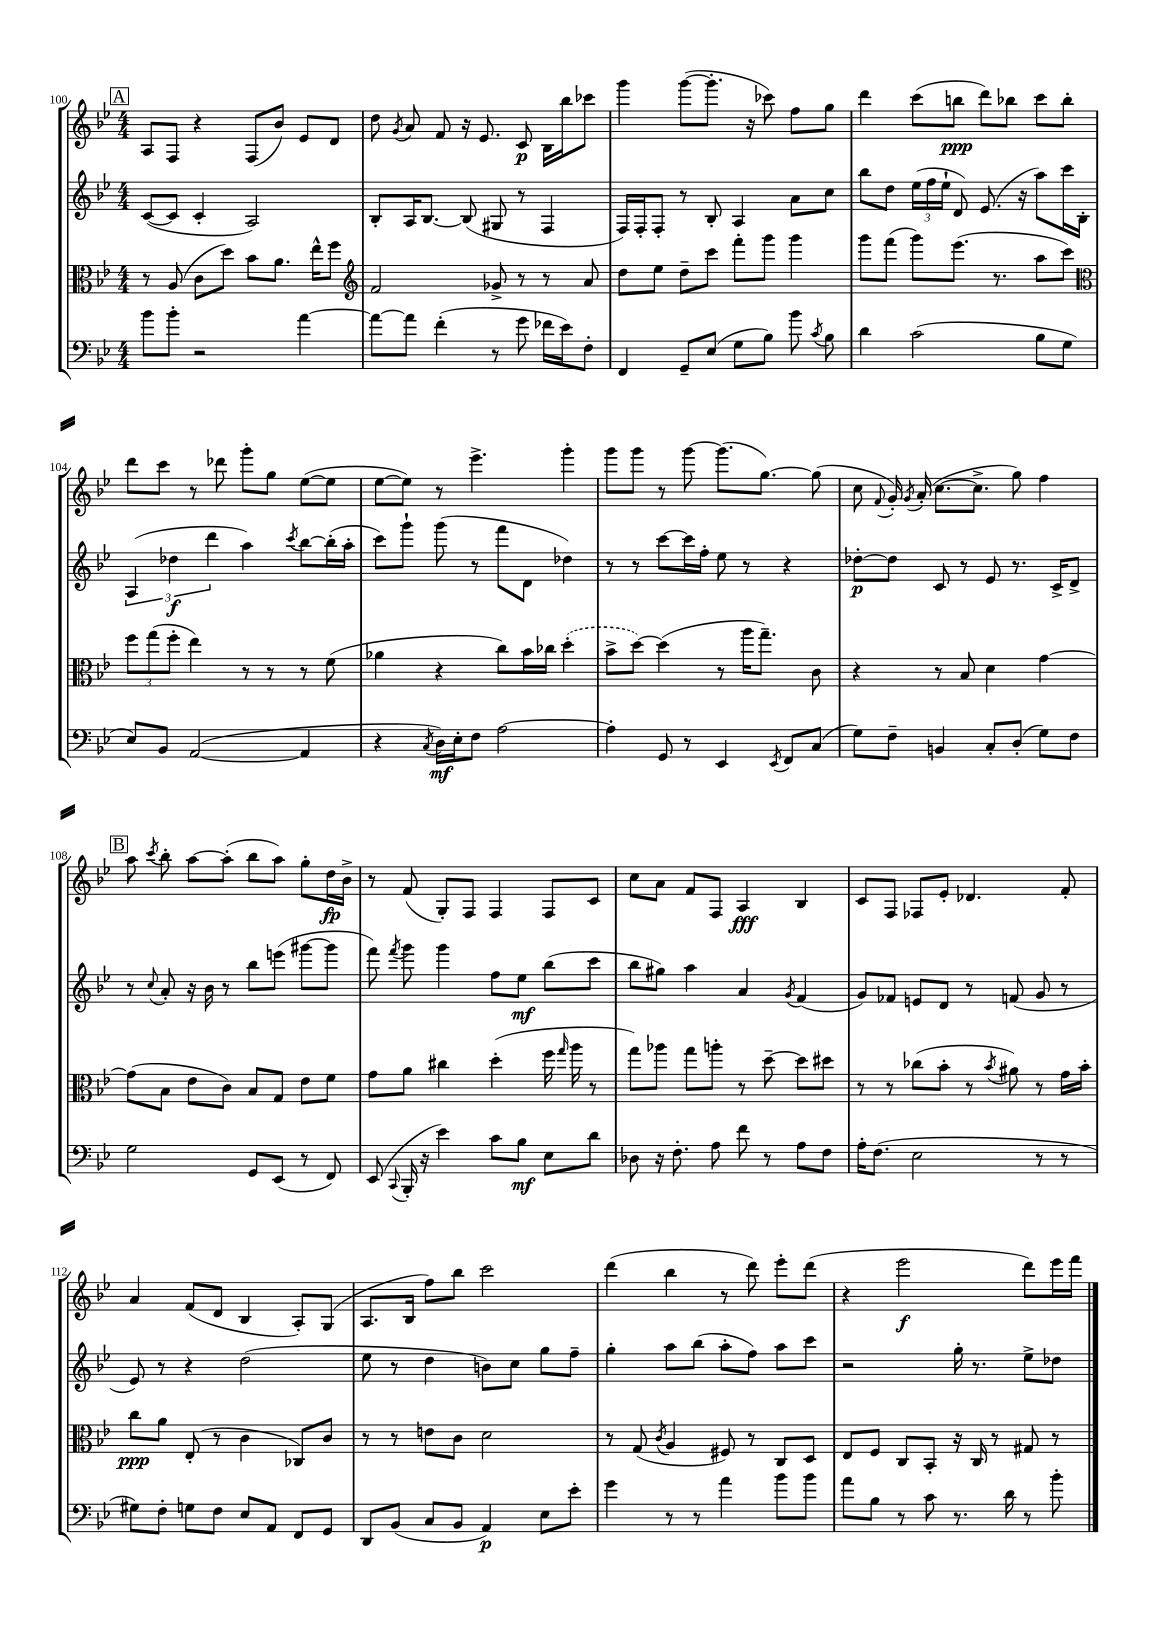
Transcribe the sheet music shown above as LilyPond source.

<<
\new StaffGroup <<
\new Staff = "s0" {
    \clef treble \key bes \major \numericTimeSignature \time 4/4
    \autoBeamOff \mark \markup { \box "A" } a8[ f8] r4 f8[( bes'8]) ees'8[ d'8] |
    d''8 \acciaccatura { g'8 } a'8 f'8 r16 ees'8. c'8\p bes16[ bes''16 ces'''8] |
    g'''4 g'''8[~( g'''8.]-. r16 ces'''8) f''8[ g''8] |
    d'''4 c'''8[( b''8]\ppp d'''8[) bes''8] c'''8[ bes''8]-. |
    d'''8[ c'''8] r8 des'''8 g'''8[-. g''8] ees''8[~( ees''8] |
    ees''8[~ ees''8]) r8 ees'''4.-> g'''4-. |
    g'''8[ g'''8] r8 g'''8~ g'''8.[( g''8.]~) g''8( |
    c''8 \appoggiatura { f'8 } g'16-.) \acciaccatura { g'8 } a'16-.( c''8.[~ c''8.]-> g''8) f''4 |
    \mark \markup { \box "B" } a''8 \acciaccatura { c'''8 } bes''8-. a''8[~ a''8]-.( bes''8[ a''8]) g''8[-. d''16\fp bes'16]-> |
    r8 f'8( g8[-.) f8] f4 f8[ c'8] |
    c''8[ a'8] f'8[ f8] a4\fff bes4 |
    c'8[ f8] fes8[ ees'8]-. des'4. f'8-. |
    a'4 f'8[( d'8] bes4 a8[-.) g8]( |
    a8.[ bes16] f''8[) bes''8] c'''2 |
    d'''4( bes''4 r8 d'''8) ees'''8[-. d'''8]( |
    r4 ees'''2\f d'''8[) ees'''16 f'''16] \bar "|." |
}
\new Staff = "s1" {
    \clef treble \key bes \major \numericTimeSignature \time 4/4
    \autoBeamOff \mark \markup { \box "A" } c'8[~( c'8] c'4-. a2) |
    bes8[-. a16 bes8.]~ bes8( gis8 r8 f4 |
    f16[) f16-. f8]-. r8 bes8-. a4 a'8[ c''8] |
    bes''8[ d''8] \tuplet 3/2 { ees''16[( f''16 ees''16]-! } d'8) ees'8.( r16 a''8[) c'''16 bes16]-. |
    \tuplet 3/2 { a4( des''4\f d'''4 } a''4) \acciaccatura { c'''8 } bes''8[~ bes''16-.( a''16]-. |
    c'''8[) g'''8]-! g'''8( r8 f'''8[ d'8] des''4) |
    r8 r8 c'''8[~ c'''16 f''16]-. ees''8 r8 r4 |
    des''8[~-.\p des''8] c'8 r8 ees'8 r8. c'16[-> d'8]-> |
    \mark \markup { \box "B" } r8 \appoggiatura { c''8 } a'8-. r16 bes'16 r8 bes''8[ e'''8]( gis'''8[~ gis'''8] |
    f'''8) \acciaccatura { f'''8 } g'''8 g'''4 f''8[ ees''8]\mf bes''8[( c'''8] |
    bes''8[ gis''8]) a''4 a'4 \acciaccatura { g'8 } f'4( |
    g'8[) fes'8] e'8[ d'8] r8 f'8( g'8 r8 |
    ees'8) r8 r4 d''2( |
    ees''8 r8 d''4 b'8[) c''8] g''8[ f''8]-- |
    g''4-. a''8[ bes''8]( a''8[-. f''8]) a''8[ c'''8] |
    r2 g''16-. r8. ees''8[-> des''8] \bar "|." |
}
\new Staff = "s2" {
    \clef alto \key bes \major \numericTimeSignature \time 4/4
    \autoBeamOff \mark \markup { \box "A" } r8 a8( c'8[ d''8]) bes'8[ a'8.] ees''16[-^ f''8] |
    \clef treble f'2 ges'8-> r8 r8 a'8 |
    d''8[ ees''8] d''8[-- c'''8] f'''8[-. g'''8] g'''4 |
    g'''8[ f'''8]( g'''8[) ees'''8.]( r8. a''8[ c'''8]) |
    \clef alto \tuplet 3/2 { f''8[ g''8( f''8]-. } ees''4) r8 r8 r8 f'8( |
    aes'4 r4 c''8[) bes'16 ces''16] \once \slurDashed d''4-.( |
    bes'8[-> d''8]~) d''4( r8 a''16[ g''8.]--) c'8 |
    r4 r8 bes8 d'4 g'4~ |
    \mark \markup { \box "B" } g'8[( bes8] ees'8[ c'8]) bes8[ g8] ees'8[ f'8] |
    g'8[ a'8] cis''4 d''4-.( f''16 \grace { g''16 } a''16 r8 |
    g''8[) aes''8] g''8[ a''8]-. r8 d''8~-- d''8[ dis''8] |
    r8 r8 ces''8[( bes'8]-. r8 \acciaccatura { bes'8 } ais'8) r8 g'16[ bes'16]-. |
    c''8[\ppp a'8] ees8-.( r8 c'4 ces8[) c'8] |
    r8 r8 e'8[ c'8] d'2 |
    r8 g8( \acciaccatura { c'8 } a4 fis8) r8 c8[ d8] |
    ees8[ f8] c8[ bes,8]-. r16 c16 r8 gis8 r8 \bar "|." |
}
\new Staff = "s3" {
    \clef bass \key bes \major \numericTimeSignature \time 4/4
    \autoBeamOff \mark \markup { \box "A" } bes'8[ bes'8]-. r2 a'4~ |
    a'8[~ a'8] f'4-.( r8 g'8 fes'16[ ees'16) f8]-. |
    f,4 g,8[-- ees8]( g8[ bes8]) bes'8 \acciaccatura { c'8 } bes8 |
    d'4 c'2( bes8[ g8] |
    ees8[) bes,8] a,2~( a,4 |
    r4 \acciaccatura { c8 } d16[\mf) ees16-. f8] a2~ |
    a4-. g,8 r8 ees,4 \acciaccatura { ees,8 } f,8[ c8]( |
    g8[) f8]-- b,4 c8[-. d8]-.( g8[) f8] |
    \mark \markup { \box "B" } g2 g,8[ ees,8]( r8 f,8) |
    ees,8( \appoggiatura { c,8 } bes,,16-. r16 ees'4) c'8[ bes8]\mf ees8[ d'8] |
    des8 r16 f8.-. a8 f'8 r8 a8[ f8] |
    a16[-. f8.]( ees2 r8 r8 |
    gis8[) f8]-. g8[ f8] ees8[ a,8] f,8[ g,8] |
    d,8[ bes,8]( c8[ bes,8] a,4\p) ees8[ ees'8]-. |
    g'4 r8 r8 a'4 bes'8[ bes'8] |
    a'8[ bes8] r8 c'8 r8. d'16 r8 bes'8-. \bar "|." |
}
>>
>>
\layout { \context { \Score currentBarNumber = #100 } }
